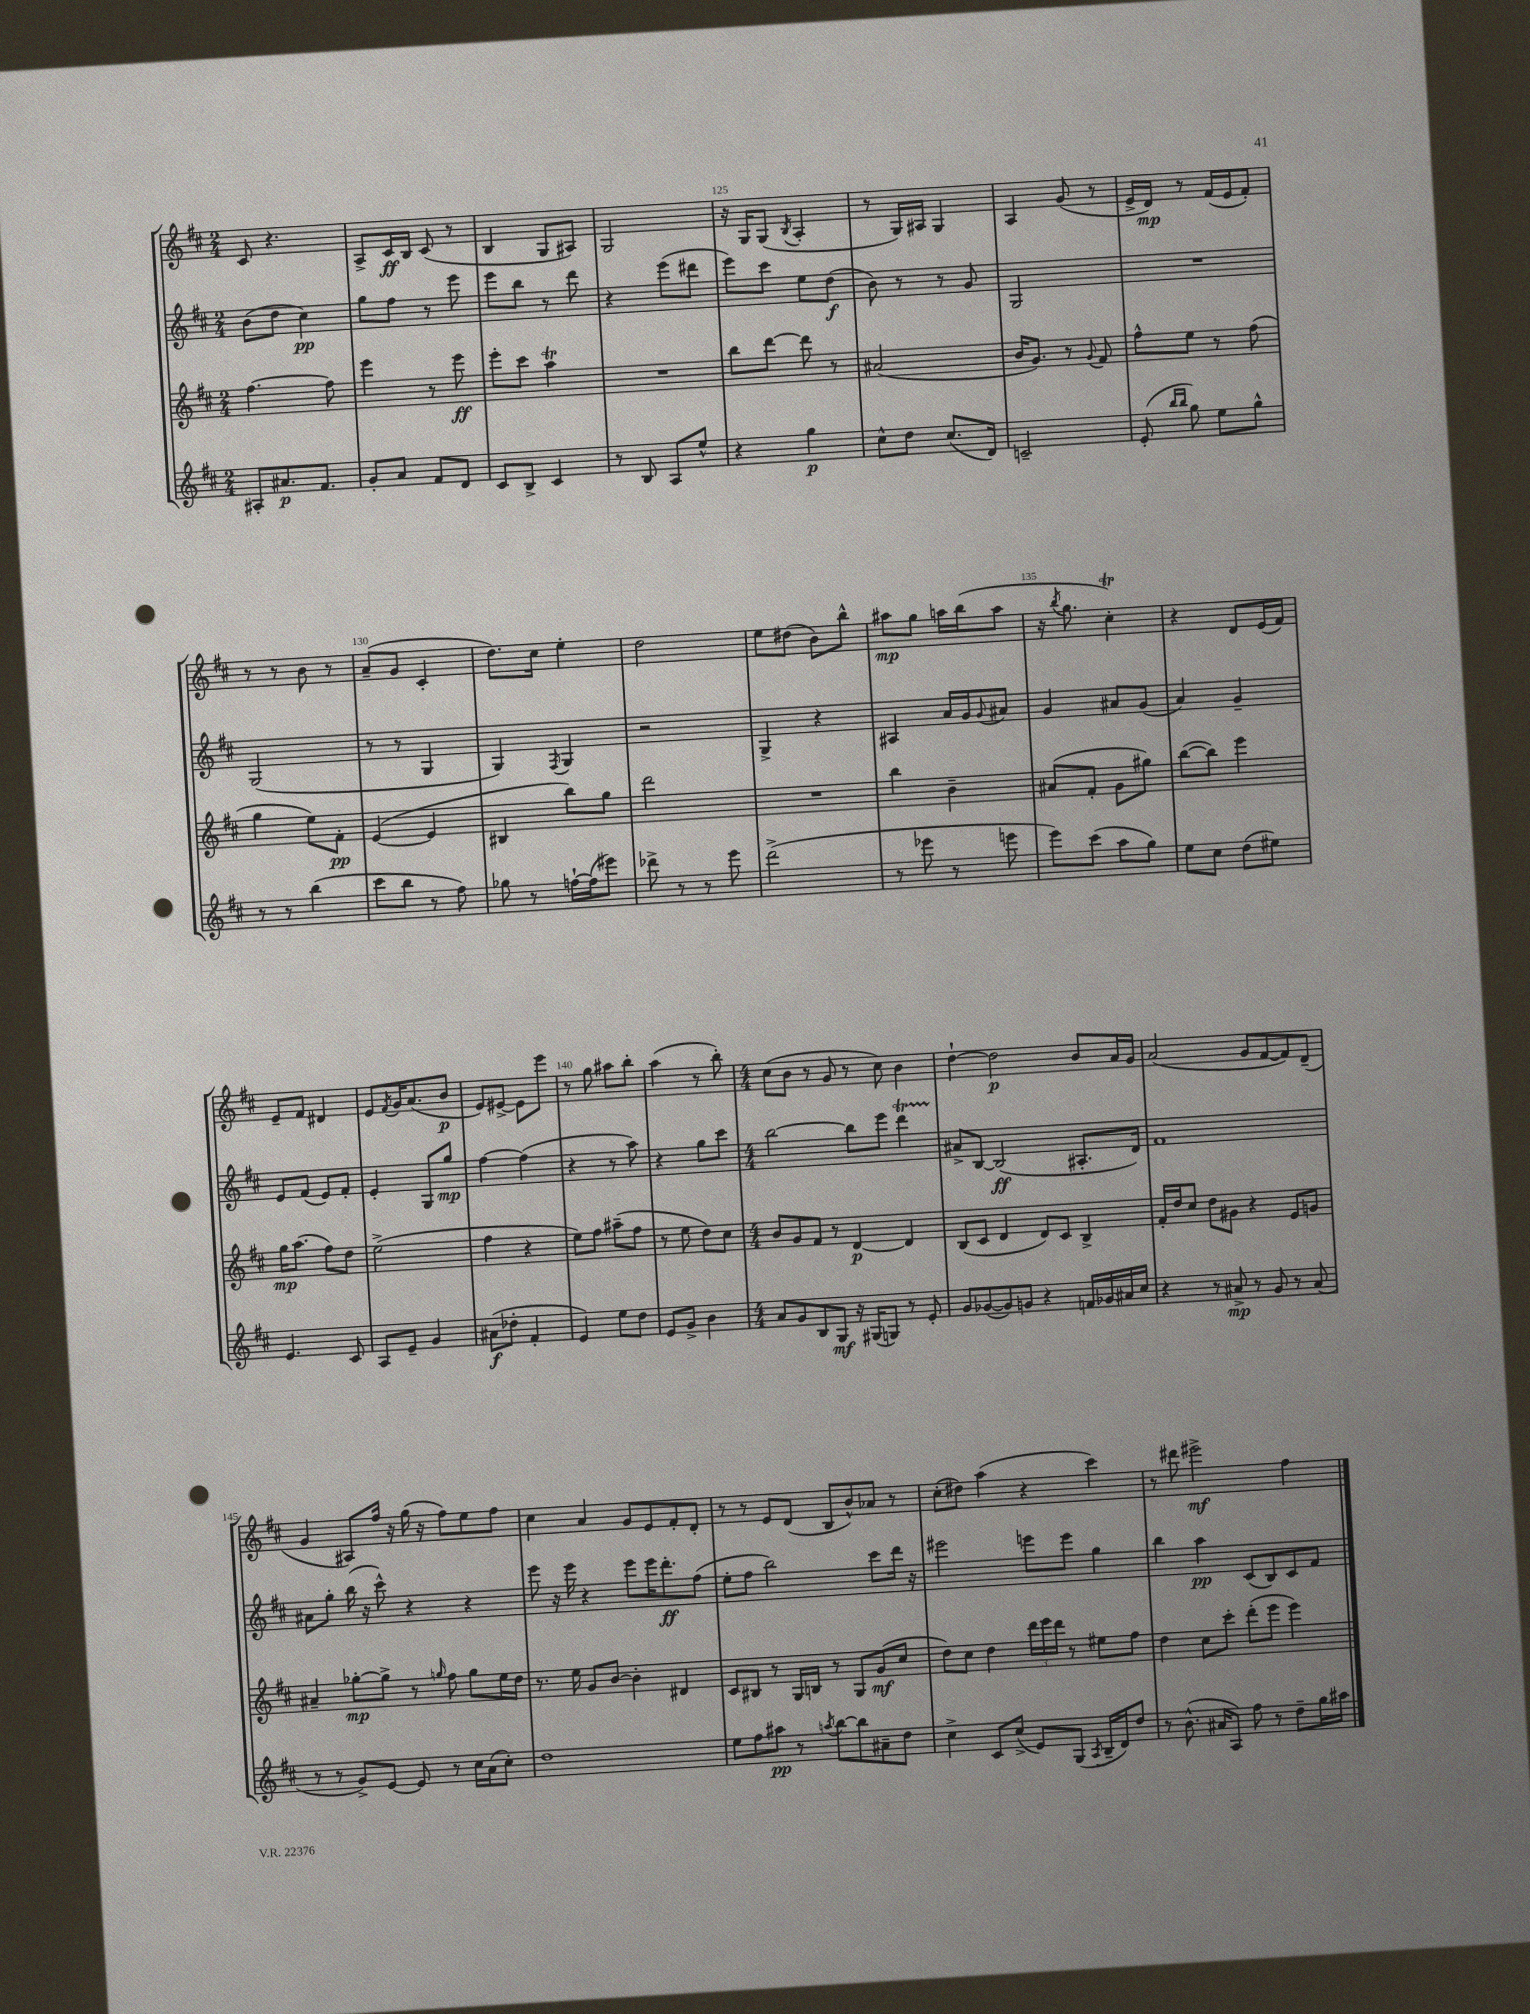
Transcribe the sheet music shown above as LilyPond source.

<<
\new StaffGroup <<
\new Staff = "s0" {
    \clef treble \key d \major \numericTimeSignature \time 2/4
    cis'8 r4. |
    a8-> cis'16\ff b16 cis'8( r8 |
    b4 g8 ais8) |
    g2 |
    r16 g16 g8( \acciaccatura { b8 } a4-. |
    r8 g16) ais16 g4 |
    a4 g'8( r8 |
    e'16-> d'16\mp) r8 fis'16( e'16 fis'8-.) |
    r8 r8 b'8 r8 |
    a'8--( g'8 cis'4-. |
    d''8.) cis''16 e''4-. |
    d''2 |
    e''8 dis''8( b'8) b''8-^ |
    ais''8\mp g''8 a''16 b''16( a''8 |
    r16 \acciaccatura { b''8 } g''8. cis''4-.\trill) |
    r4 d'8 e'16( fis'16) |
    e'8-- fis'8 dis'4 |
    e'8 \acciaccatura { fis'8 } g'16 a'8.( b'8\p |
    e'8) eis'8~-> eis'8 e'''8 |
    r8 g''8 ais''8 b''8-. |
    a''4( r8 b''8-.) |
    \numericTimeSignature \time 4/4 cis''8( b'8 r8 g'8 r8 cis''8) b'4 |
    d''4~-! d''2\p b'8 a'16 g'16 |
    a'2( g'8 fis'8~ fis'8) d'8--( |
    g'4 ais8) fis''16 r16 g''16( r16 fis''8) e''8 fis''8 |
    cis''4 a'4 g'8 e'8 fis'8-. d'8-. |
    r8 r8 e'8 d'8( b8 b'8-^) aes'8 r8 |
    cis''8-.( dis''8) a''4( r4 cis'''4) |
    r8 dis'''8 eis'''2->\mf fis''4 \bar "|." |
}
\new Staff = "s1" {
    \clef treble \key d \major \numericTimeSignature \time 2/4
    b'8( d''8 cis''4\pp) |
    g''8 fis''8 r8 e'''8 |
    e'''8 b''8 r8 d'''8 |
    r4 e'''8( dis'''8 |
    e'''8) cis'''8 e''8 d''8\f( |
    b'8) r8 r8 g'8 |
    g2 |
    R2 |
    g2( |
    r8 r8 g4 |
    g4) \acciaccatura { fis8 } g4 |
    r2 |
    g4-> r4 |
    ais4 a'16 g'16 \appoggiatura { g'8 } ais'8 |
    g'4 ais'8 g'8( |
    a'4) g'4-- |
    e'8 fis'8( e'8) fis'8-. |
    e'4-. g8 g''8\mp |
    fis''4~ fis''4( |
    r4 r8 a''8) |
    r4 g''8 cis'''8 |
    \numericTimeSignature \time 4/4 b''2~ b''8 e'''8 d'''4\startTrillSpan |
    ais'8->\stopTrillSpan b8~ b2\ff( ais8.-. d'16) |
    fis'1 |
    ais'8 g''8-. b''16( r16 cis'''8-^) r4 r4 |
    e'''8 r16 e'''16 r4 e'''8 e'''16 d'''8.-.\ff fis''8( |
    e''8-. fis''8 b''2) cis'''8 d'''16 r16 |
    eis'''2 e'''8 e'''8 g''4 |
    b''4 a''4\pp cis'8( b8) cis'8 fis'8 \bar "|." |
}
\new Staff = "s2" {
    \clef treble \key d \major \numericTimeSignature \time 2/4
    fis''4.~ fis''8 |
    e'''4 r8 e'''8\ff |
    e'''8-. cis'''8 a''4\trill |
    R2 |
    b''8 d'''8~ d'''8 r8 |
    ais'2( |
    b'16 g'8.) r8 \appoggiatura { g'8 } fis'8 |
    fis''8-^ e''8 r8 fis''8( |
    g''4 e''8) fis'8-.\pp |
    e'4~( e'4 |
    bis4 b''8) g''8 |
    d'''2 |
    R2 |
    b''4 b'4-- |
    ais'8( fis'8-. g'8 gis''8) |
    b''8~( b''8) e'''4 |
    g''16\mp a''8.( fis''8) d''8 |
    e''2->( |
    fis''4 r4 |
    e''8) fis''8 ais''8--( fis''8 |
    r8 e''8 d''8) cis''8 |
    \numericTimeSignature \time 4/4 b'8 g'8 fis'8 r8 d'4~\p d'4 |
    b8( cis'8 d'4 d'8) cis'8 b4-> |
    fis'16-. d''16 cis''8 d''8 gis'8 r4 e'8 g'8 |
    ais'4-- ges''8~-.\mp ges''8-> r8 \grace { g''16 } fis''8 g''8 e''16 d''16 |
    r8. e''16 g'8 b'8~ b'4-. dis'4 |
    cis'8 bis8 r8 g16 b16 r8 g8 g'8\mf( cis''8 |
    d''8) cis''8 d''4 \tuplet 3/2 { d'''16 e'''16 d'''16 } r8 eis''8 fis''8 |
    d''4 cis''8 cis'''8-. d'''8-.( e'''8 e'''4) \bar "|." |
}
\new Staff = "s3" {
    \clef treble \key d \major \numericTimeSignature \time 2/4
    ais8-. ais'8.\p fis'8. |
    g'8-. a'8 fis'8 d'8 |
    cis'8 b8-> cis'4 |
    r8 b8 a8 e''8-^ |
    r4 g''4\p |
    cis''8-^ d''8 cis''8.( d'16) |
    c'2-- |
    e'8-.( \grace { b''16 b''16 } g''8) e''8 g''8-^ |
    r8 r8 b''4( |
    cis'''8 b''8 r8 fis''8) |
    ges''8 r8 f''16~-! f''16( eis'''8) |
    des'''8-> r8 r8 e'''8 |
    d'''2->( |
    r8 ees'''8 r8 e'''8 |
    e'''8) cis'''8( a''8 g''8) |
    e''8 cis''8 d''8( eis''8) |
    e'4. cis'8 |
    a8 e'8-- g'4 |
    ais'8\f( des''8-. fis'4-. |
    e'4) e''8 d''8 |
    e'8 g'8-> b'4 |
    \numericTimeSignature \time 4/4 a'8 g'8 b8 g8\mf r16 gis16( g8) r8 e'8-. |
    g'8 ges'8~( ges'8) g'8 r4 f'16 ges'16 ais'16 cis''16 |
    r4 r8 ais'8->\mp r8 g'8 r8 ais'8( |
    r8 r8 g'8->) e'8~ e'8 r8 cis''16 a'16( cis''8-.) |
    d''1 |
    e''8 fis''8 ais''8\pp r8 \acciaccatura { a''8 } b''8~ b''8 ais'8-- d''8 |
    cis''4-> cis'8 cis''8->( e'8) g8( \acciaccatura { a8 } b16-- d'16) d''8 |
    r8 b'8.-^( ais'16 a8) fis''8 r8 d''8-- g''16 ais''16 \bar "|." |
}
>>
>>
\layout { \context { \Score currentBarNumber = #121 \override BarNumber.break-visibility = ##(#f #t #t) barNumberVisibility = #(every-nth-bar-number-visible 5) } }
